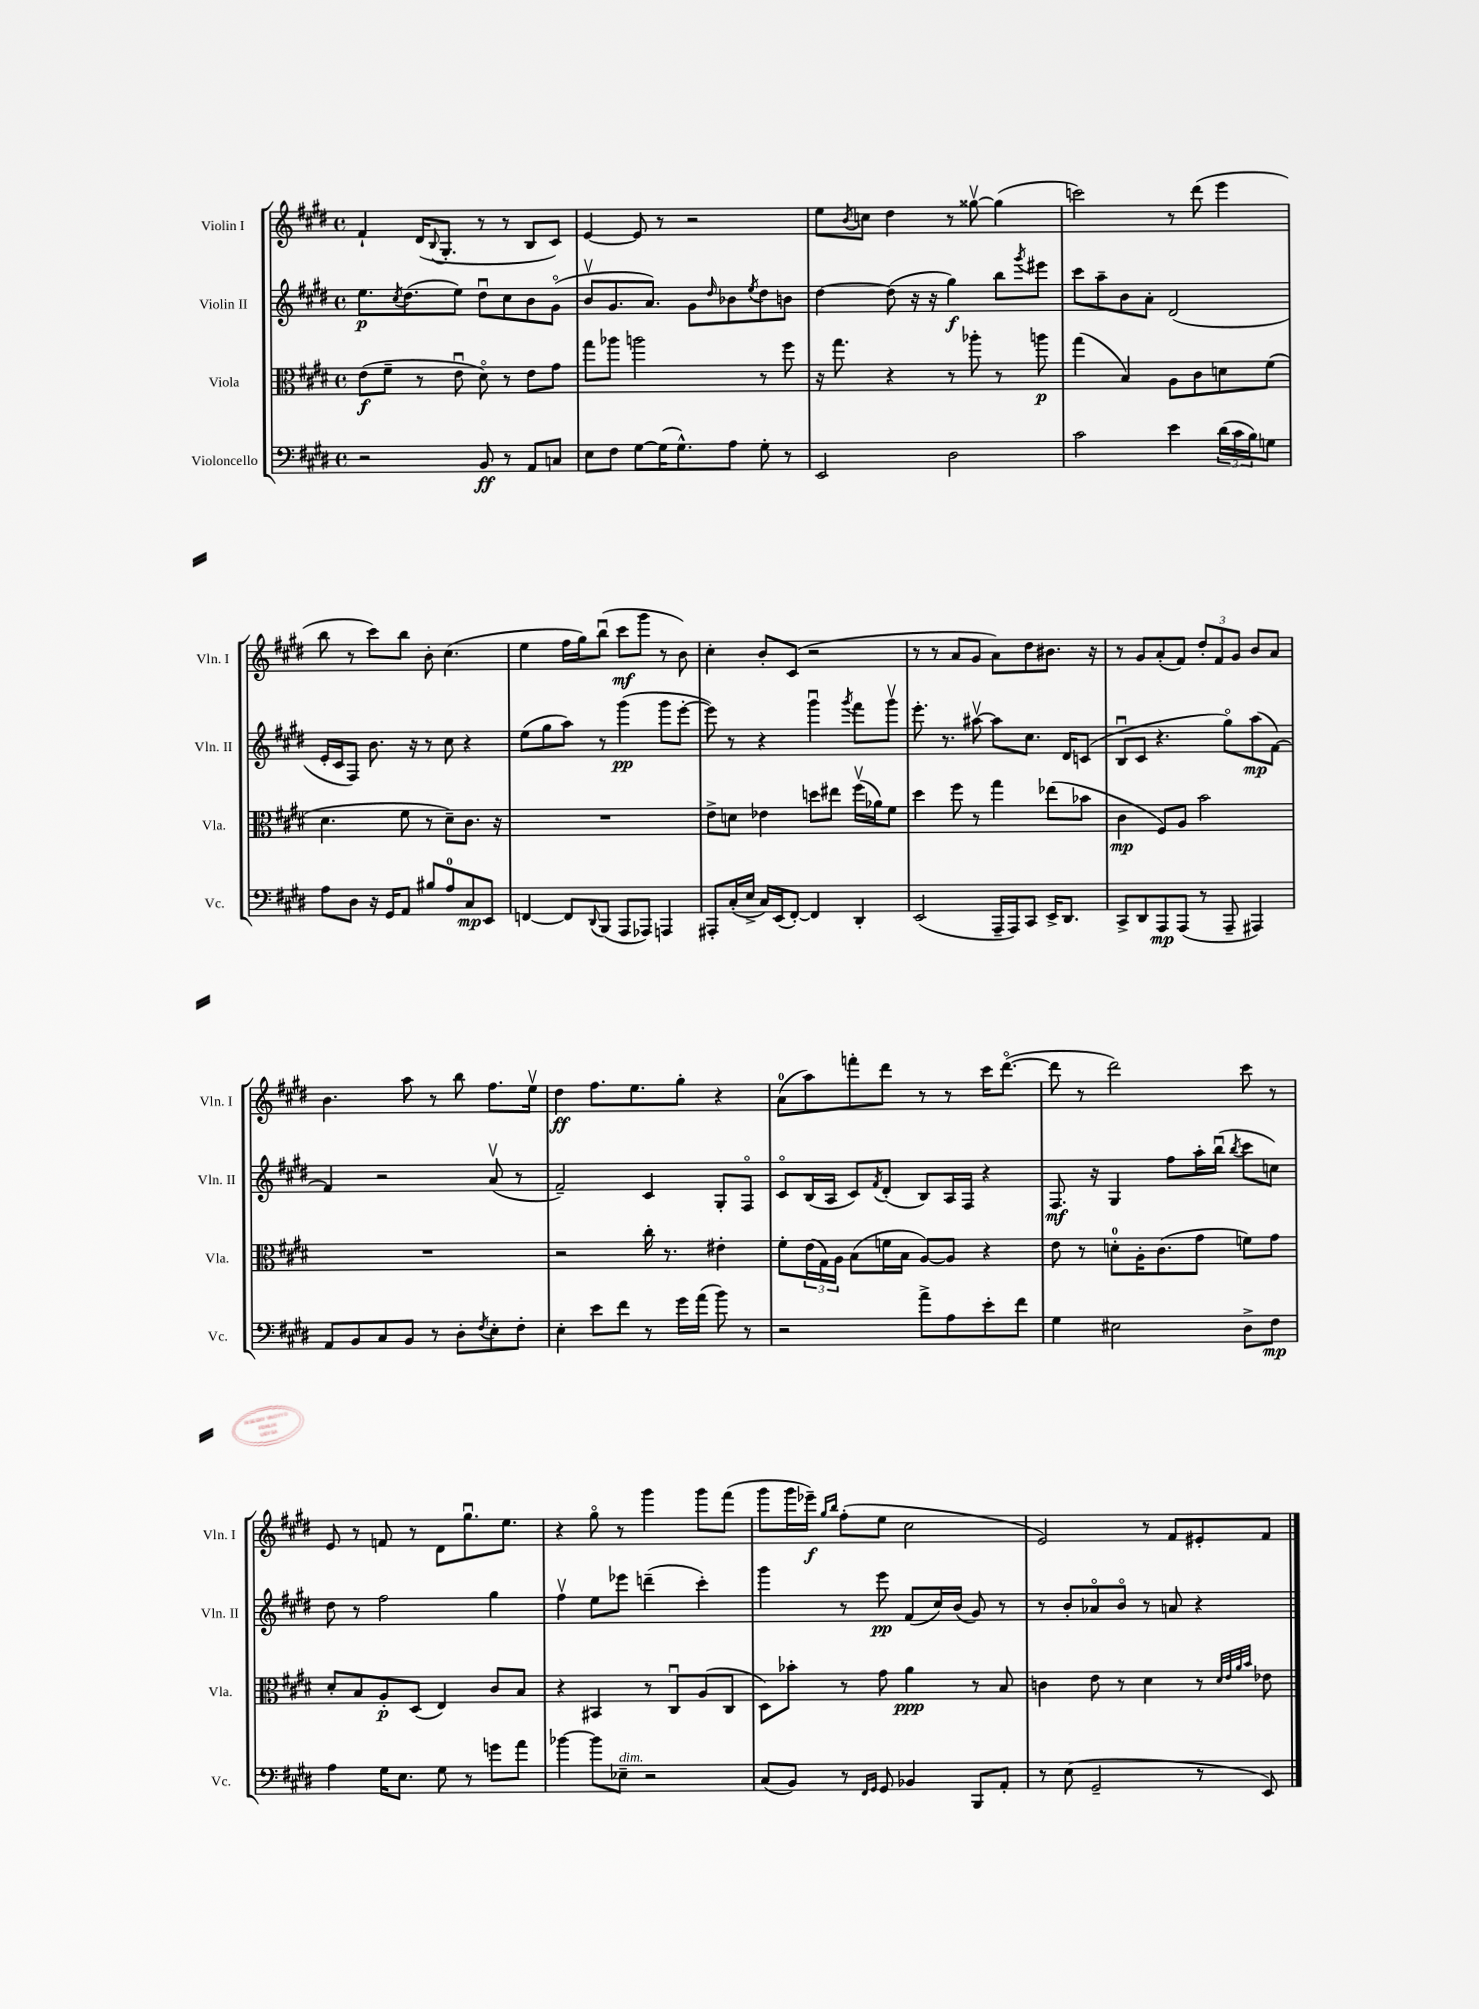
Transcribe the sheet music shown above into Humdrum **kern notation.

**kern	**kern	**kern	**kern
*staff4	*staff3	*staff2	*staff1
*clefF4	*clefC3	*clefG2	*clefG2
*k[f#c#g#d#]	*k[f#c#g#d#]	*k[f#c#g#d#]	*k[f#c#g#d#]
*M4/4	*M4/4	*M4/4	*M4/4
*met(c)	*met(c)	*met(c)	*met(c)
2r	(8e	8.ee	4f#`
.	8f#~	.	.
.	.	8qcc#	.
.	.	(8.dd#	.
.	8r	.	(16d#
.	.	.	8qqB
.	.	.	8.G#'
.	8eu	8ee)	.
8BB	8d#o)	8dd#u	8r
8r	8r	8cc#	8r
8AA	8e	8b	8B
8C	8g#	(8g#o	8c#)
=	=	=	=
8E	8gg#	8bv	[4e
8F#	8aa-	8.g#	.
[8G#	2aa	.	8e]
.	.	8.a)	.
(16G#]	.	.	8r
8.G#^^)	.	.	.
.	.	8g#	2r
.	.	16qqdd#	.
8A	.	8b-	.
.	.	8qee	.
8G#'	8r	8dd#	.
8r	8ff#	8b	.
=	=	=	=
2EE	16r	[4dd#	8ee
.	8.gg#	.	.
.	.	.	8qb
.	.	.	8cc
.	4r	(8dd#]	4dd#
.	.	16r	.
.	.	16r	.
2D#	8r	4gg#)	8r
.	8aa-'	.	[8gg##v
.	8r	8bb	(4gg##]
.	.	8qggg#	.
.	8aa	8eee#	.
=	=	=	=
2c#	(4gg#	8ccc#	2ccc)
.	.	8aa~	.
.	4B)	8b	.
.	.	8a'	.
4e	8A	(2d#	8r
.	8c#	.	(8ddd#
(24d#	8d	.	4eee
24c#	.	.	.
24B)	.	.	.
8G	(8f#	.	.
=	=	=	=
8A	4.d#	16e'	8bb
.	.	16c#	.
8D#	.	8F#)	8r
16r	.	8.b	8ccc#)
16GG#	.	.	.
8AA	8f#	.	8bb
.	.	16r	.
8B#	8r	8r	8b'
8A	8d#~)	8cc#	(4.cc#
8C#	8.c#	4r	.
8EE	.	.	.
.	16r	.	.
=	=	=	=
[4FF	1r	(8ee	4ee
.	.	8gg#	.
8FF]	.	8aa)	16ff#
.	.	.	16gg#)
8qqDD#	.	.	.
(8BBB	.	8r	(8bbu
8AAA	.	(4ggg#	8ccc#
8AAA-)	.	.	8ggg#
4AAA	.	8ggg#	8r
.	.	[8eee'	8b)
=	=	=	=
8AAA#'	8e^	8eee])	4cc#'
(16C#'	8d	8r	.
16E^	.	.	.
16C#)	4e-	4r	8b'
(16EE	.	.	.
[8FF#')	.	.	(8c#
4FF#]	8dd	4ggg#u	2r
.	8ee#	.	.
.	.	8qggg#	.
4DD#'	(16ff#v	8fff#	.
.	16a-)	.	.
.	8f#	8ggg#v	.
=	=	=	=
(2EE	4dd#	8.eee'	8r
.	.	.	8r
.	.	8.r	.
.	8ff#	.	8a
.	8r	[8aa#v	8g#
16AAA~	4gg#	8aa#]	8a)
16AAA)	.	.	.
8CC#	.	8.cc#	8dd#
16EE^	(8ee-	.	8.b#
8.DD#	.	16d#	.
.	8b-	(8c	.
.	.	.	16r
=	=	=	=
8CC#^	4c#	8Bu	8r
8DD#	.	8c#	8g#
8AAA	8F#)	4.r	(8a'
(8AAA	8A	.	8f#)
8r	2b	.	12dd#'
.	.	.	12f#
8AAA~	.	8gg#o)	.
.	.	.	12g#
4AAA#)	.	(8aa	8b
.	.	[8f#)	8a
=	=	=	=
8AA	1r	4f#]	4.b
8BB	.	.	.
8C#	.	2r	.
8BB	.	.	8aa
8r	.	.	8r
8D#'	.	.	8bb
8qF#	.	.	.
8E'	.	(8av	8.ff#
8F#'	.	8r	.
.	.	.	16eev
=	=	=	=
4E'	2r	2f#~)	4dd#
8e	.	.	8.ff#
8f#	.	.	.
.	.	.	8.ee
8r	16cc#'	4c#	.
.	8.r	.	.
16g#	.	.	8gg#'
(16a	.	.	.
8b)	4e#'	8G#'	4r
8r	.	8F#o	.
=	=	=	=
2r	8f#'	8c#o	(8a
.	(24e	(16B	8aa)
.	24G#)	.	.
.	.	16A	.
.	24A	.	.
.	(8B	8c#)	8fff'
.	.	8qf#	.
.	16f	(8d#'	8ddd#
.	16B	.	.
8a^	[8A)	8B)	8r
8A	8A]	16A	8r
.	.	16F#	.
8e'	4r	4r	16ccc#
.	.	.	([8.ddd#o
8f#	.	.	.
=	=	=	=
4G#	8e	8.F#	8ddd#]
.	8r	.	8r
.	.	16r	.
2E#	8d'	4G#	2ddd#)
.	16A'	.	.
.	(8.c#	.	.
.	.	8ff#	.
.	8g#	16aa'	.
.	.	(16bbu	.
.	.	8qbb	.
8D#^	8f)	8ccc#	8ccc#
8F#	8g#	8cc)	8r
=	=	=	=
4A	8d#'	8dd#	8e
.	8B	8r	8r
16G#	8A'	2ff#	8f
8.E	.	.	.
.	(8D#	.	8r
8G#	4E)	.	8d#
8r	.	.	8.gg#u
8g	8c#	4gg#	.
.	.	.	8.ee
8a	8B	.	.
=	=	=	=
[4b-	4r	4ff#v	4r
8b-]	4BB#	8ee	8gg#o
8E-~	.	8eee-	8r
2r	8r	(4ddd~	4ggg#
.	8C#u	.	.
.	(8A	4ccc#')	8ggg#
.	8C#	.	(8fff#
=	=	=	=
(8C#	8D#)	4ggg#	8ggg#
8BB)	8b-'	.	16ggg#
.	.	.	16eee-~)
.	.	.	16qqgg#
.	.	.	16qqbb
8r	8r	8r	(8ff#'
16qqFF#	.	.	.
16qqGG#	.	.	.
8GG#	8g#	8eee	8ee
4BB-	4a	(8f#	2cc#
.	.	16cc#)	.
.	.	(16b	.
8BBB	8r	8g#)	.
8AA'	8B	8r	.
=	=	=	=
8r	4c	8r	2e)
(8E	.	8b'	.
2GG#~	8e	8a-o	.
.	8r	8bo	.
.	4d#	8r	8r
.	.	8a	8f#
8r	8r	4r	8e#'
.	32qqd#	.	.
.	32qqe	.	.
.	32qqa	.	.
.	32qqb	.	.
8EE)	8e-	.	8f#
==	==	==	==
*-	*-	*-	*-
